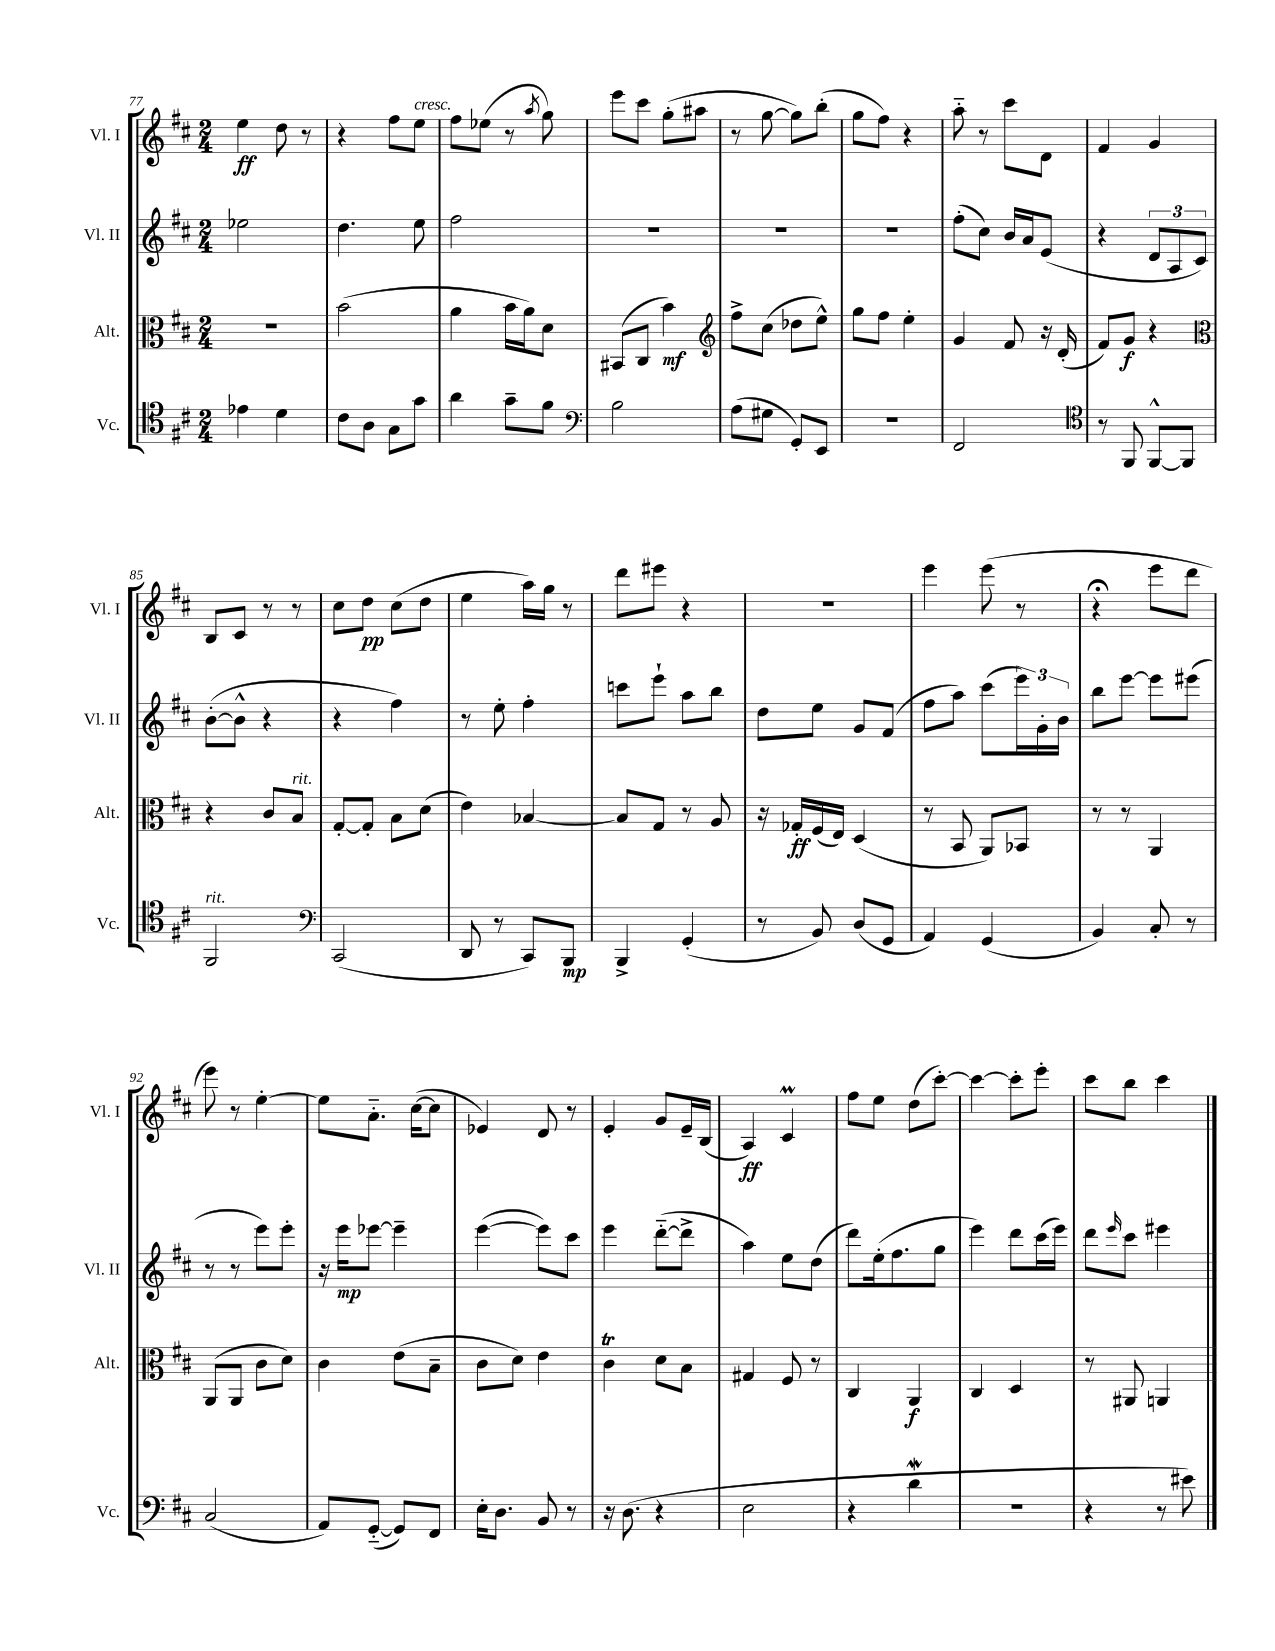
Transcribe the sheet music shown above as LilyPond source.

<<
\new StaffGroup <<
\new Staff = "s0" \with { instrumentName = "Vl. I" shortInstrumentName = "Vl. I" } {
    \clef treble \key d \major \numericTimeSignature \time 2/4
    e''4\ff d''8 r8 |
    r4 fis''8 e''8^\markup { \italic "cresc." } |
    fis''8 ees''8( r8 \acciaccatura { a''8 } g''8) |
    e'''8 cis'''8 g''8-.( ais''8 |
    r8 g''8~ g''8) b''8-.( |
    g''8 fis''8) r4 |
    a''8-_ r8 cis'''8 d'8 |
    fis'4 g'4 |
    b8 cis'8 r8 r8 |
    cis''8 d''8\pp cis''8( d''8 |
    e''4 a''16) g''16 r8 |
    d'''8 eis'''8 r4 |
    R2 |
    e'''4 e'''8( r8 |
    r4\fermata e'''8 d'''8 |
    e'''8) r8 e''4~-. |
    e''8 a'8.-_ cis''16~( cis''8 |
    ees'4) d'8 r8 |
    e'4-. g'8 e'16-- b16( |
    a4\ff) cis'4\prall |
    fis''8 e''8 d''8( cis'''8~-.) |
    cis'''4~ cis'''8-. e'''8-. |
    cis'''8 b''8 cis'''4 \bar "|." |
}
\new Staff = "s1" \with { instrumentName = "Vl. II" shortInstrumentName = "Vl. II" } {
    \clef treble \key d \major \numericTimeSignature \time 2/4
    ees''2 |
    d''4. e''8 |
    fis''2 |
    R2 |
    R2 |
    R2 |
    fis''8-.( cis''8) b'16 a'16 e'8( |
    r4 \tuplet 3/2 { d'8 a8 cis'8) } |
    b'8~-.( b'8-^ r4 |
    r4 fis''4) |
    r8 e''8-. fis''4-. |
    c'''8 e'''8-! a''8 b''8 |
    d''8 e''8 g'8 fis'8( |
    fis''8 a''8) cis'''8( \tuplet 3/2 { e'''16) g'16-. b'16 } |
    b''8 e'''8~ e'''8 eis'''8( |
    r8 r8 e'''8) e'''8-. |
    r16 e'''16\mp ees'''8~ ees'''4-- |
    e'''4~( e'''8) cis'''8 |
    e'''4 d'''8~-_( d'''8-> |
    a''4) e''8 d''8( |
    d'''8) e''16-.( fis''8. g''8 |
    e'''4) d'''8 cis'''16( e'''16) |
    d'''8 \grace { e'''16 } cis'''8 eis'''4 \bar "|." |
}
\new Staff = "s2" \with { instrumentName = "Alt." shortInstrumentName = "Alt." } {
    \clef alto \key d \major \numericTimeSignature \time 2/4
    R2 |
    b'2( |
    a'4 b'16 a'16) d'8 |
    bis,8( cis8 b'4\mf) |
    \clef treble fis''8-> cis''8( des''8 e''8-^) |
    g''8 fis''8 e''4-. |
    g'4 fis'8 r16 d'16-.( |
    fis'8) g'8\f r4 |
    \clef alto r4 cis'8 b8^\markup { \italic "rit." } |
    g8~-. g8-. b8 d'8( |
    e'4) bes4~ |
    bes8 g8 r8 a8 |
    r16 ges16-.\ff fis16( e16) d4( |
    r8 b,8 a,8) bes,8 |
    r8 r8 a,4 |
    a,8( a,8 cis'8 d'8) |
    cis'4 e'8( b8-- |
    cis'8 d'8) e'4 |
    cis'4\trill d'8 b8 |
    gis4 fis8 r8 |
    cis4 a,4\f |
    cis4 d4 |
    r8 ais,8 a,4 \bar "|." |
}
\new Staff = "s3" \with { instrumentName = "Vc." shortInstrumentName = "Vc." } {
    \clef tenor \key d \major \numericTimeSignature \time 2/4
    ees'4 d'4 |
    cis'8 a8 g8 g'8 |
    a'4 g'8-- fis'8 |
    \clef bass b2 |
    a8( gis8 g,8-.) e,8 |
    R2 |
    fis,2 |
    \clef tenor r8 fis,8 fis,8~-^ fis,8 |
    fis,2^\markup { \italic "rit." } |
    \clef bass cis,2( |
    d,8 r8 cis,8) b,,8\mp |
    b,,4-> g,4-.( |
    r8 b,8) d8( g,8 |
    a,4) g,4( |
    b,4) cis8-. r8 |
    cis2( |
    a,8) g,8~-_( g,8) fis,8 |
    e16-. d8. b,8 r8 |
    r16 d8.( r4 |
    e2 |
    r4 d'4\mordent |
    R2 |
    r4 r8 eis'8) \bar "|." |
}
>>
>>
\layout { \context { \Score currentBarNumber = #77 } }
